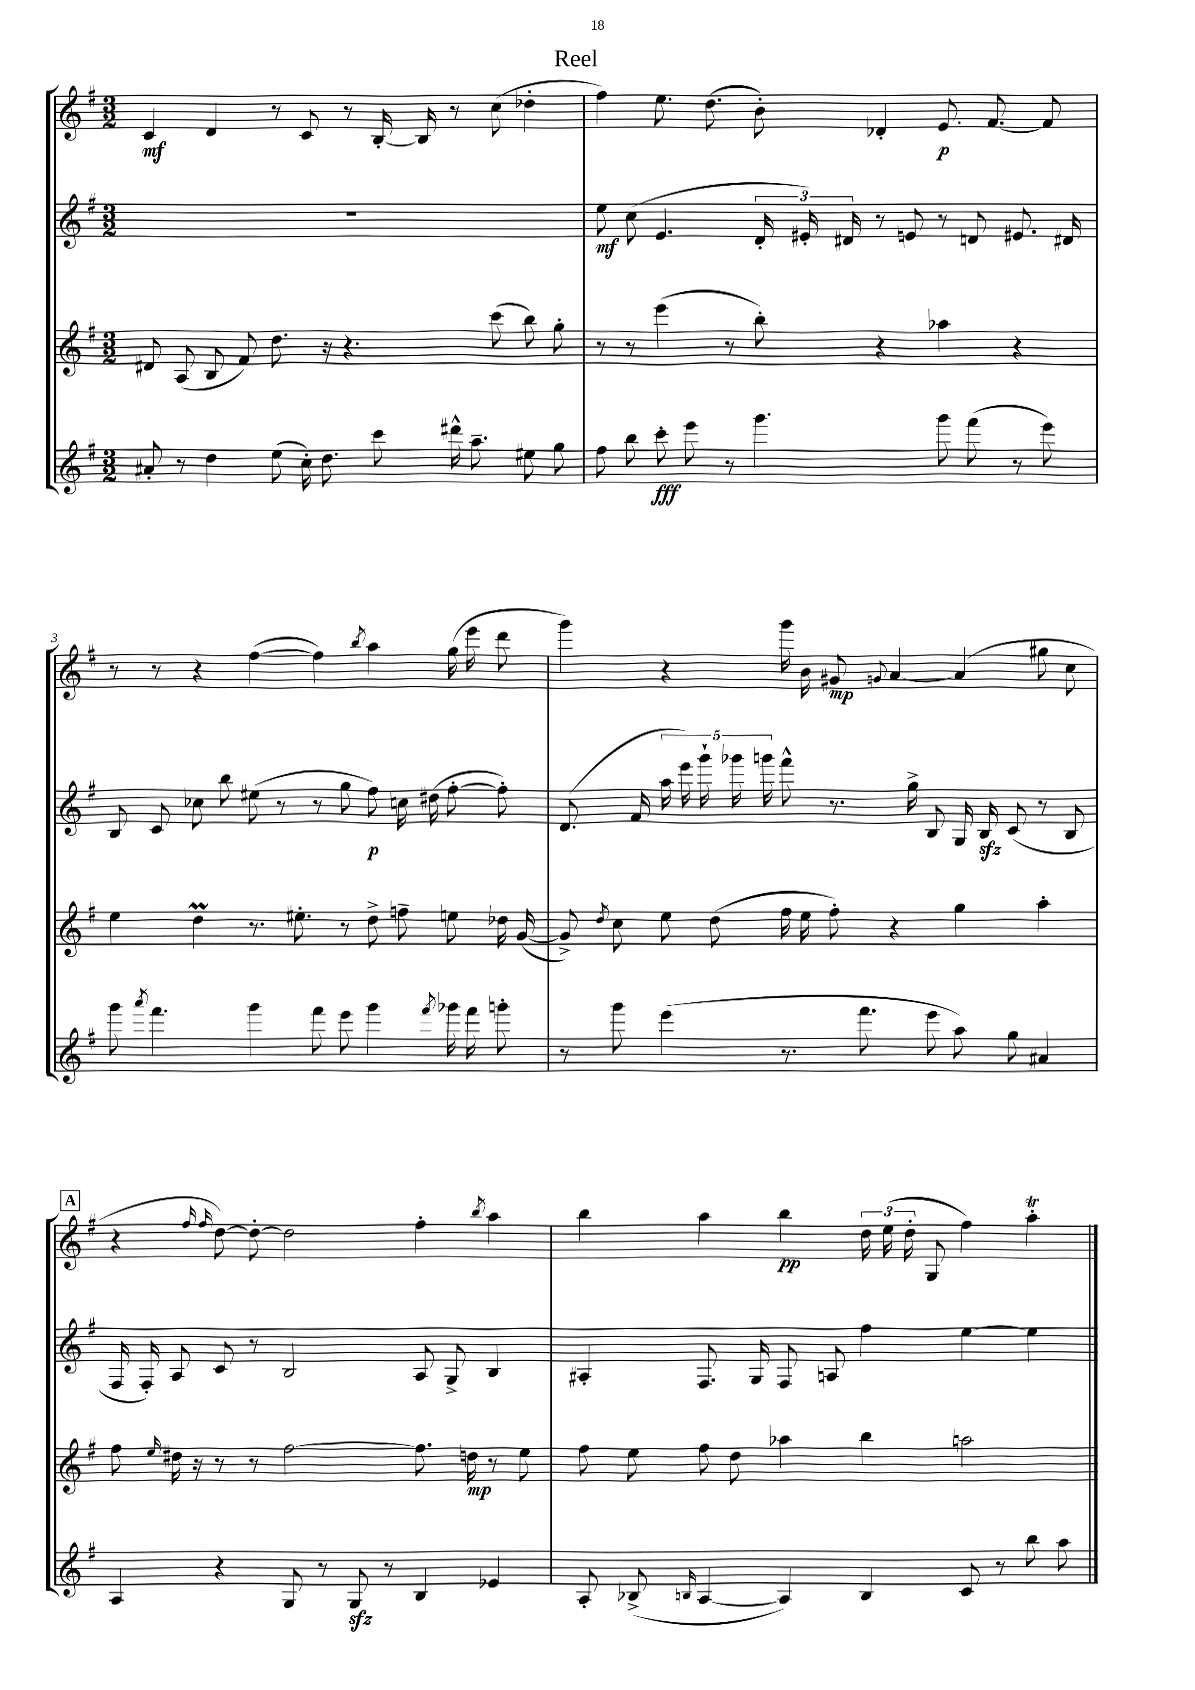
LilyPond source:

\header { title = "Reel" }
<<
\new StaffGroup <<
\new Staff = "s0" {
    \clef treble \key g \major \numericTimeSignature \time 3/2
    \autoBeamOff c'4\mf d'4 r8 c'8 r8 b16~-. b16 r8 c''8( des''4-. |
    fis''4) e''8. d''8.( b'8-.) des'4-. e'8.\p fis'8.~ fis'8 |
    r8 r8 r4 fis''4~( fis''4) \acciaccatura { b''8 } a''4 g''16( e'''16 d'''8 |
    g'''4) r4 g'''16 b'16 gis'8\mp \appoggiatura { g'8 } a'4~ a'4( gis''8 c''8 |
    \mark \markup { \box "A" } r4 \grace { fis''16 fis''16 } d''8~) d''8~-. d''2 fis''4-. \acciaccatura { b''8 } a''4 |
    b''4 a''4 b''4\pp \tuplet 3/2 { d''16 e''16( d''16-. } g8 fis''4) a''4-.\trill \bar "|." |
}
\new Staff = "s1" {
    \clef treble \key g \major \numericTimeSignature \time 3/2
    \autoBeamOff R1. |
    e''8\mf c''8( e'4. \tuplet 3/2 { d'16-. eis'16-.) dis'16 } r8 e'8 r8 d'8 eis'8. dis'16 |
    b8 c'8 ces''8 b''8 eis''8( r8 r8 g''8 fis''8\p) c''16 dis''16( fis''8~-. fis''8-.) |
    d'8.( fis'16 \tuplet 5/4 { a''16 e'''16) g'''16-! ges'''16 g'''16 } fis'''8-^ r8. g''16-> b8 g16 b16\sfz c'8( r8 b8 |
    \mark \markup { \box "A" } fis16 fis16-.) a8 c'8 r8 b2 a8 g8-> b4 |
    ais4-. fis8. g16 fis8 a8 fis''4 e''4~ e''4 \bar "|." |
}
\new Staff = "s2" {
    \clef treble \key g \major \numericTimeSignature \time 3/2
    \autoBeamOff dis'8 a8( b8 fis'8) d''8. r16 r4. c'''8( b''8) g''8-. |
    r8 r8 e'''4( r8 b''8-.) r4 aes''4 r4 |
    e''4 d''4\prall r8. eis''8.-. r8 d''8-> f''8-- e''8 des''16 g'16~( |
    g'8->) \acciaccatura { d''8 } c''8 e''8 d''8( fis''16 e''16 fis''8-.) r4 g''4 a''4-. |
    \mark \markup { \box "A" } fis''8 \grace { e''16 } dis''16 r16 r8 r8 fis''2~ fis''8. d''16\mp r8 e''8 |
    fis''8 e''8 fis''8 d''8 aes''4 b''4 a''2 \bar "|." |
}
\new Staff = "s3" {
    \clef treble \key g \major \numericTimeSignature \time 3/2
    \autoBeamOff ais'8-. r8 d''4 e''8( c''16-.) d''8. c'''8 dis'''16-^ a''8.-- eis''8 g''8 |
    fis''8 b''8 c'''8-.\fff e'''8 r8 g'''4. g'''8 fis'''8( r8 e'''8) |
    g'''8 \acciaccatura { a'''8 } fis'''4. g'''4 fis'''8 e'''8 g'''4 \acciaccatura { fis'''8 } ges'''16 fis'''16 g'''8-. |
    r8 g'''8 e'''4( r8. fis'''8. e'''8 a''8) g''8 ais'4 |
    \mark \markup { \box "A" } a4 r4 g8 r8 g8\sfz r8 b4 ees'4 |
    a8-. bes8->( \grace { b16 } a4~ a4) b4 c'8 r8 b''8 a''8 \bar "|." |
}
>>
>>
